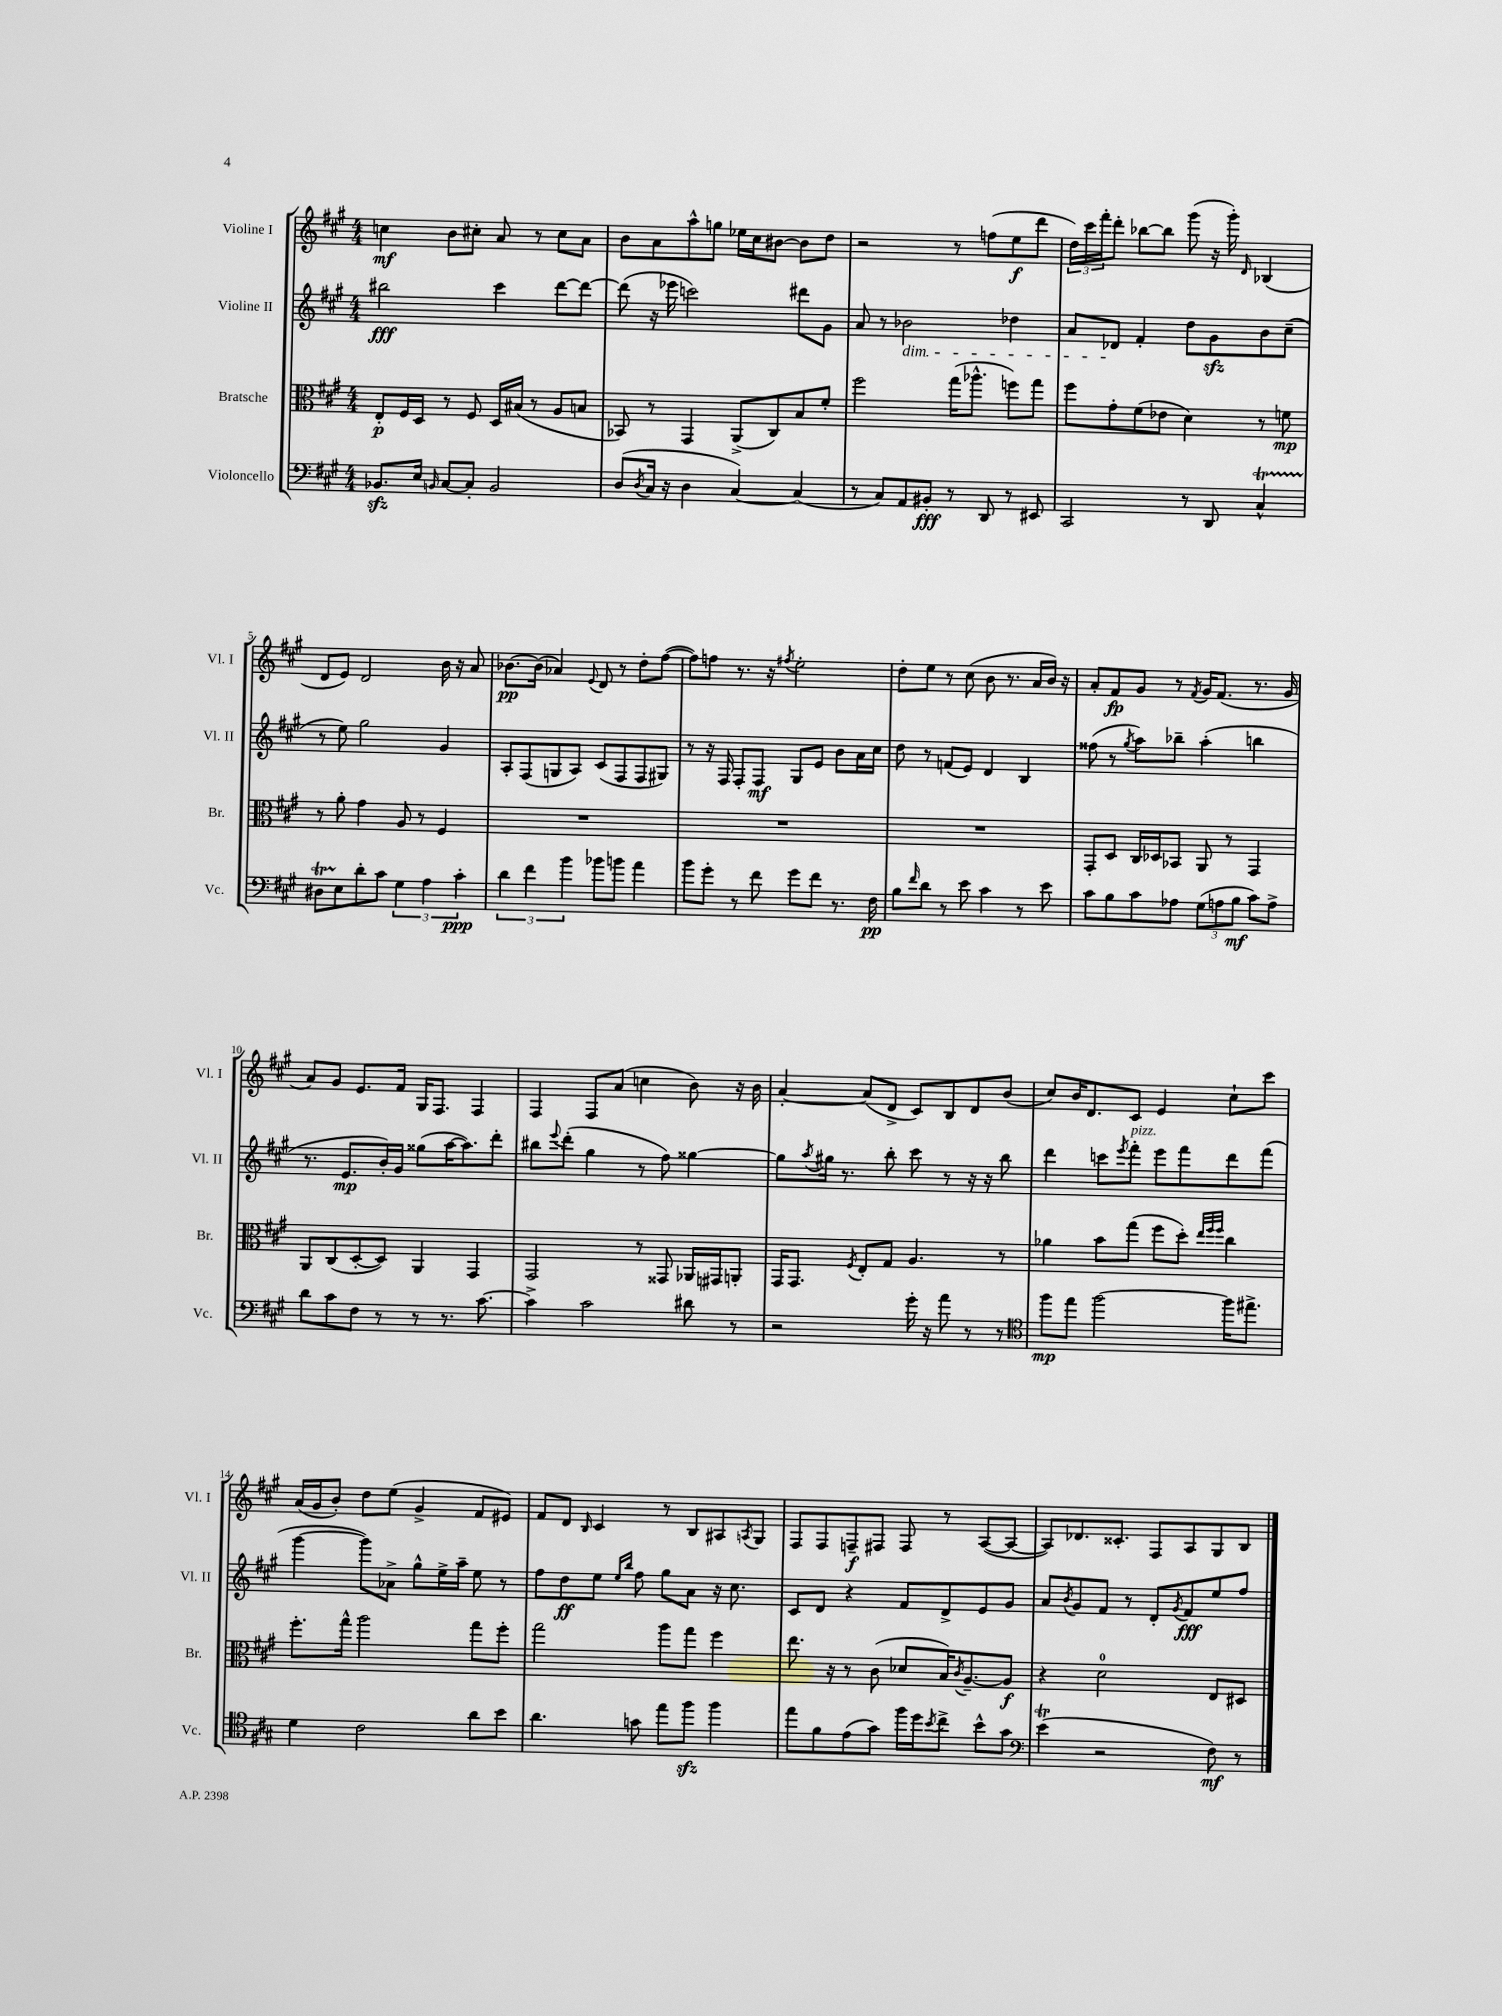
<<
\new StaffGroup <<
\new Staff = "s0" \with { instrumentName = "Violine I" shortInstrumentName = "Vl. I" } {
    \clef treble \key a \major \numericTimeSignature \time 4/4
    c''4\mf b'8 cis''8-. a'8 r8 cis''8 a'8 |
    b'8 a'8 a''8-^ g''8 ees''16 cis''16 bis'8~ bis'8 d''8 |
    r2 r8 f''8( e''8\f d'''8 |
    \tuplet 3/2 { d''16) cis'''16 fis'''16-. } d'''8-. bes''8~ bes''8 gis'''8( r16 gis'''16-.) \grace { d'16 } bes4( |
    d'8 e'8) d'2 b'16 r16 a'8 |
    bes'8.~\pp bes'16( aes'4) \appoggiatura { e'8 } d'8 r8 d''8-. fis''8~( |
    fis''8) f''8 r8. r16 \acciaccatura { fis''8 } e''2-. |
    d''8-. e''8 r8 cis''8( b'8 r8. a'16 b'16) r16 |
    a'8-. fis'8\fp gis'8 r8 \acciaccatura { fis'8 } gis'16 fis'8.( r8. gis'16 |
    a'8) gis'8 e'8. fis'16 gis16 fis8. fis4 |
    fis4 fis8 a'8( c''4 b'8) r16 b'16 |
    a'4~-. a'8( d'8-> cis'8) b8 d'8 b'8( |
    cis''8) b'16 d'8. cis'8 e'4 cis''8-! cis'''8 |
    a'16( gis'16 b'8-.) d''8 e''8( gis'4-> fis'8 eis'8) |
    fis'8 d'8 \grace { b16 } cis'4 r8 b8 ais8 \acciaccatura { a8 } gis8 |
    fis8 fis8 f8--\f fis8 fis8 r8 a8~( a8~ |
    a8) des'8. cisis'8.-. fis8 a8 gis8 b8 \bar "|." |
}
\new Staff = "s1" \with { instrumentName = "Violine II" shortInstrumentName = "Vl. II" } {
    \clef treble \key a \major \numericTimeSignature \time 4/4
    bis''2\fff cis'''4 d'''8~ d'''8~ |
    d'''8( r16 ees'''16 c'''2) dis'''8 gis'8 |
    a'8 r8 bes'2\dim des''4 |
    a'8 des'8\! fis'4-. d''8 gis'8\sfz b'8 cis''8--( |
    r8 e''8) gis''2 gis'4 |
    a8-. fis8( g8 a8) cis'8( fis8 fis8 gis8) |
    r8 r16 fis16 fis8-. fis8\mf gis8 e'8 b'8 a'16 cis''16 |
    d''8 r8 f'8( e'8) d'4 b4 |
    fisis''8( r8 \acciaccatura { gis''8 } a''8) bes''8-- a''4-.( b''4 |
    r8. e'8.\mp b'16-.) gis'16 gisis''8( a''16~ a''8.) d'''8-. |
    bis''8 \appoggiatura { e'''8 } d'''8-.( gis''4 r8 fis''8) gisis''4~ |
    gisis''8 \acciaccatura { a''8 } gis''16 r8. b''8-. cis'''8 r8 r16 r16 b''8 |
    d'''4 c'''8 \acciaccatura { e'''8 } fis'''8-.^\markup { \italic "pizz." } e'''8 fis'''8 d'''8 fis'''8( |
    gis'''4~ gis'''8) aes'8-> gis''8-^ e''16-> a''16-- e''8 r8 |
    fis''8 d''8\ff e''8 \grace { e''16 b''16 } fis''8 gis''8 a'8 r16 cis''8. |
    cis'8 d'8 r4 fis'8 d'8-> e'8 gis'8 |
    a'8 \acciaccatura { b'8 } gis'8 fis'8 r8 d'8-. \acciaccatura { gis'8 } fis'8\fff e''8 fis''8 \bar "|." |
}
\new Staff = "s2" \with { instrumentName = "Bratsche" shortInstrumentName = "Br." } {
    \clef alto \key a \major \numericTimeSignature \time 4/4
    e8-.\p fis16 d16 r8 fis8 d16 bis16( r8 a8 b8 |
    bes,8) r8 gis,4 a,8->( cis8) b8 fis'8-. |
    fis''2 gis''16( aes''8.-^ f''8) gis''8 |
    fis''8 gis'8-. fis'8( ees'8 d'4) r8 f'8\mp |
    r8 a'8-. gis'4 a8 r8 fis4 |
    R1 |
    R1 |
    R1 |
    gis,8-. d8 cis16 des16 bes,8 a,8 r8 gis,4 |
    a,8 cis8( d8~-. d8) a,4 gis,4 |
    gis,2 r8 gisis,8 aes,16 gis,16 a,8-. |
    gis,16 gis,8. \acciaccatura { fis8 } e8-. gis8 a4. r8 |
    aes'4 b'8 gis''8( fis''8 d''8-.) \grace { e''32 fis''32 fis''32 } cis''4 |
    fis''8.-. gis''16-^ a''2 gis''8 fis''8-. |
    gis''2 a''8 gis''8 fis''4 |
    e''8. r16 r8 cis'8( des'8 b16) \acciaccatura { cis'8 } a8.~-- a8\f |
    r4 d'2-0 e8 dis8 \bar "|." |
}
\new Staff = "s3" \with { instrumentName = "Violoncello" shortInstrumentName = "Vc." } {
    \clef bass \key a \major \numericTimeSignature \time 4/4
    bes,8.\sfz e16 \grace { b,16 } cis8~ cis8-. b,2 |
    d8( \acciaccatura { d8 } cis16 r16 d4 cis4~) cis4( |
    r8 cis8) a,8 bis,8-.\fff r8 d,8 r8 eis,8 |
    cis,2 r8 d,8 cis4-^\startTrillSpan |
    dis8 e8\stopTrillSpan d'8-. cis'8 \tuplet 3/2 { gis4 a4 cis'4-.\ppp } |
    \tuplet 3/2 { d'4 fis'4 b'4 } bes'8 b'8 a'4 |
    b'8 gis'8-. r8 fis'8 gis'8 fis'8 r8. fis16\pp |
    b8 \grace { fis'16 } d'8 r8 e'8 cis'4 r8 e'8 |
    cis'8 b8 cis'8 aes8 \tuplet 3/2 { gis8( a8 b8\mf } cis'8) a8-> |
    d'8 cis'8 fis8 r8 r8 r8. cis'8.~ |
    cis'4-> cis'2 dis'8 r8 |
    r2 gis'16-. r16 a'8 r8 r8 |
    \clef tenor fis''8\mp e''8 fis''2~ fis''16 eis''8.-> |
    d'4 cis'2 a'8 b'8 |
    a'4. g'8 e''8 fis''8\sfz fis''4 |
    e''8 fis'8 e'8( gis'8) fis''16 d''16 \acciaccatura { b'8 } cis''8-> b'8-^ gis'8 |
    \clef bass e'4\trill( r2 fis8\mf) r8 \bar "|." |
}
>>
>>
